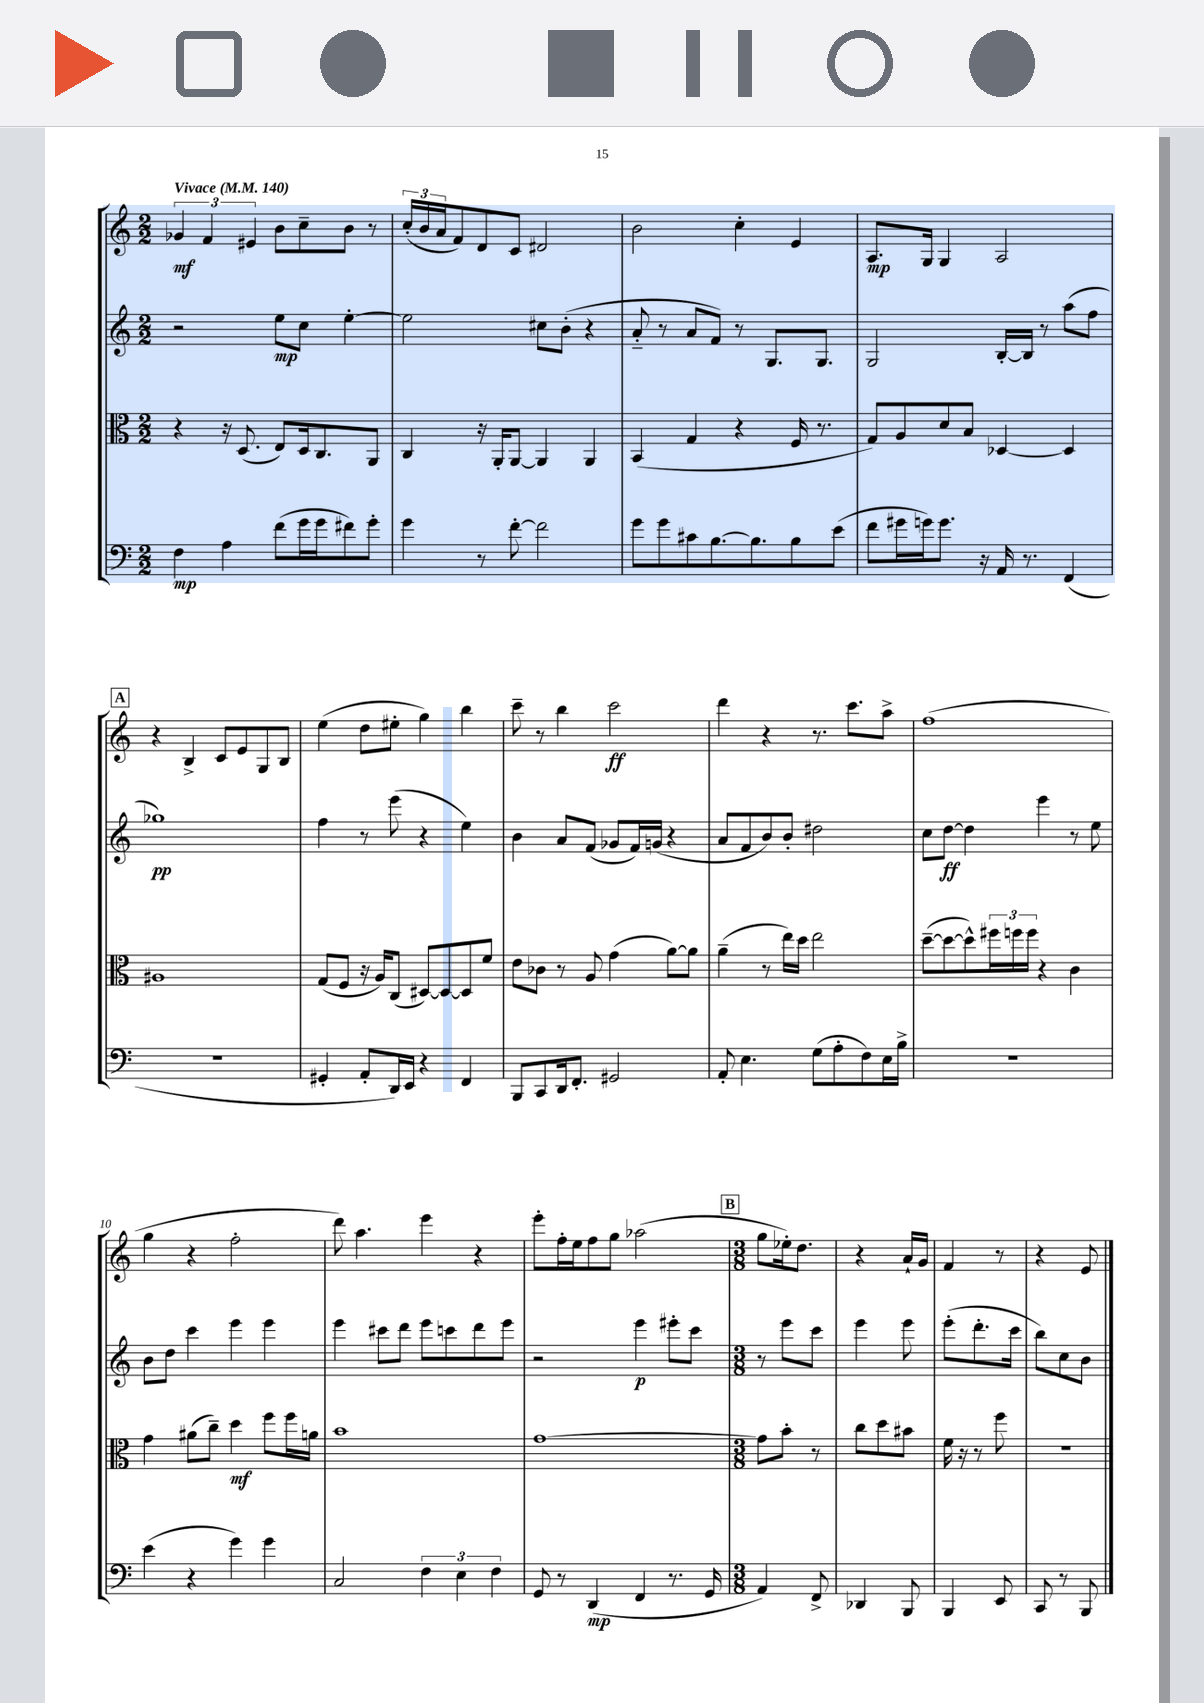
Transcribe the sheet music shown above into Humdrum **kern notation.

**kern	**dynam	**kern	**dynam	**kern	**dynam	**kern	**dynam
*part4	*part4	*part3	*part3	*part2	*part2	*part1	*part1
*staff4	*staff4	*staff3	*staff3	*staff2	*staff2	*staff1	*staff1
*clefF4	*	*clefC3	*	*clefG2	*	*clefG2	*
*k[]	*	*k[]	*	*k[]	*	*k[]	*
*M2/2	*	*M2/2	*	*M2/2	*	*M2/2	*
*MM140	*	*MM140	*	*MM140	*	*MM140	*
=1	=1	=1	=1	=1	=1	=1	=1
!	!	!	!	!	!	!LO:TX:a:B:t=Vivace	!
4F\	mp	4r	.	2r	.	6g-X/	mf
.	.	.	.	.	.	6f/	.
4A\	.	16r	.	.	.	.	.
.	.	(8.D/	.	.	.	.	.
.	.	.	.	.	.	6e#X/	.
(8f\L	.	8E/L)	.	8ee\L	mp	8b\L	.
16g\L	.	16D/k	.	8cc\J	.	8cc~\	.
16g\J	.	8.C/	.	.	.	.	.
8f#X\)	.	.	.	[4ee'\	.	8b\J	.
8g'\J	.	8AA/J	.	.	.	8r	.
=2	=2	=2	=2	=2	=2	=2	=2
4g\	.	4C/	.	2ee\]	.	(24cc'/LL	.
.	.	.	.	.	.	24b/	.
.	.	.	.	.	.	24a/J	.
.	.	.	.	.	.	8f/)	.
8r	.	16r	.	.	.	8d/	.
.	.	16AA'/KL	.	.	.	.	.
[8f'\	.	[8AA/J	.	.	.	8c/J	.
2f\]	.	4AA/]	.	8cc#X\L	.	2d#X/	.
.	.	.	.	(8b'\J	.	.	.
.	.	4AA/	.	4r	.	.	.
=3	=3	=3	=3	=3	=3	=3	=3
8g\L	.	(4BB/	.	8a/	.	2b\	.
8g\	.	.	.	8r	.	.	.
8c#X\	.	4G/	.	8a/L	.	.	.
[8.B\	.	.	.	8f/J)	.	.	.
.	.	4r	.	8r	.	4cc'\	.
8.B\]	.	.	.	.	.	.	.
.	.	.	.	8.G/L	.	.	.
8B\	.	16F/	.	.	.	4e/	.
.	.	8.r	.	8.G/J	.	.	.
(8e\J	.	.	.	.	.	.	.
=4	=4	=4	=4	=4	=4	=4	=4
8f\L	.	8G/L)	.	2G/	.	8.A/L	mp
16g#X\L	.	8A/	.	.	.	.	.
16gn\J)	.	.	.	.	.	16G/Jk	.
8.g\J	.	8d/	.	.	.	4G/	.
.	.	8B/J	.	.	.	.	.
16r	.	.	.	.	.	.	.
16AA/	.	[4D-X/	.	[16B'/LL	.	2A/	.
8.r	.	.	.	16B/JJ]	.	.	.
.	.	.	.	8r	.	.	.
(4FF/	.	4D-/]	.	(8aa\L	.	.	.
.	.	.	.	8ff\J	.	.	.
!!LO:LB:g=z
!!LO:REH:place=s1:t=A
=5	=5	=5	=5	=5	=5	=5	=5
1r	.	1A#X	.	1gg-X)	pp	4r	.
.	.	.	.	.	.	4B^/	.
.	.	.	.	.	.	8c/L	.
.	.	.	.	.	.	8e/	.
.	.	.	.	.	.	8G/	.
.	.	.	.	.	.	8B/J	.
=6	=6	=6	=6	=6	=6	=6	=6
4GG#X'/	.	(8G/L	.	4ff\	.	(4ee\	.
.	.	8F/J	.	.	.	.	.
8AA'/L	.	16r	.	8r	.	8dd\L	.
.	.	16A/KL)	.	.	.	.	.
16DD/L)	.	(8C/J	.	(8eee\	.	8ee#X'\J	.
16EE/JJ	.	.	.	.	.	.	.
4r	.	[8D#X/L)	.	4r	.	4gg\)	.
.	.	8D#/_	.	.	.	.	.
4FF/	.	8D#/]	.	4ee\)	.	4bb\	.
.	.	8f/J	.	.	.	.	.
=7	=7	=7	=7	=7	=7	=7	=7
8BBB/L	.	8e\L	.	4b\	.	8ccc~\	.
8CC/	.	8c-X\J	.	.	.	8r	.
16DD/k	.	8r	.	8a/L	.	4bb\	.
8.FF'/J	.	.	.	.	.	.	.
.	.	8A/	.	(8f/J	.	.	.
2GG#X/	.	(4g\	.	8g-X/L	.	2ccc\	ff
.	.	.	.	16f/L)	.	.	.
.	.	.	.	(16gn/JJ	.	.	.
.	.	[8a\L)	.	4r	.	.	.
.	.	8a\J]	.	.	.	.	.
=8	=8	=8	=8	=8	=8	=8	=8
8AA'/	.	(4a~\	.	8a/L	.	4ddd\	.
4.E\	.	.	.	8f/	.	.	.
.	.	8r	.	8b/)	.	4r	.
.	.	16ee\LL)	.	8b'/J	.	.	.
.	.	16dd\JJ	.	.	.	.	.
(8G\L	.	2ee\	.	2dd#X\	.	8.r	.
8A'\	.	.	.	.	.	.	.
.	.	.	.	.	.	8.ccc\L	.
8F\)	.	.	.	.	.	.	.
16E\L	.	.	.	.	.	8aa^\J	.
16B^\JJ	.	.	.	.	.	.	.
=9	=9	=9	=9	=9	=9	=9	=9
1r	.	([8dd~\L	.	8cc\L	.	(1ff	.
.	.	8dd\_	.	[8dd\J	ff	.	.
.	.	8dd^^\])	.	4dd\]	.	.	.
.	.	24ff#X\L	.	.	.	.	.
.	.	24ffn\	.	.	.	.	.
.	.	24ff\JJ	.	.	.	.	.
.	.	4r	.	4eee\	.	.	.
.	.	4c\	.	8r	.	.	.
.	.	.	.	8ee\	.	.	.
!!LO:LB:g=z
=10	=10	=10	=10	=10	=10	=10	=10
(4e\	.	4g\	.	8b\L	.	4gg\	.
.	.	.	.	8dd\J	.	.	.
4r	.	(8a#X\L	.	4ccc\	.	4r	.
.	.	8cc~\J)	.	.	.	.	.
4g\)	.	4dd\	mf	4eee\	.	2ff'\	.
4g\	.	8ff\L	.	4eee\	.	.	.
.	.	16ff\L	.	.	.	.	.
.	.	16an\JJ	.	.	.	.	.
=11	=11	=11	=11	=11	=11	=11	=11
2C/	.	1b	.	4eee\	.	8ddd\)	.
.	.	.	.	.	.	4.aa\	.
.	.	.	.	8ccc#X\L	.	.	.
.	.	.	.	8ddd\J	.	.	.
6F\	.	.	.	8eee\L	.	4eee\	.
.	.	.	.	8cccn\	.	.	.
6E\	.	.	.	.	.	.	.
.	.	.	.	8ddd\	.	4r	.
6F\	.	.	.	.	.	.	.
.	.	.	.	8eee\J	.	.	.
=12	=12	=12	=12	=12	=12	=12	=12
8GG/	.	[1g	.	2r	.	8eee'\L	.
8r	.	.	.	.	.	16ff'\L	.
.	.	.	.	.	.	16ee\J	.
(4DD/	mp	.	.	.	.	8ff\	.
.	.	.	.	.	.	8gg\J	.
4FF/	.	.	.	4eee\	p	(2aa-X\	.
8.r	.	.	.	8eee#X'\L	.	.	.
.	.	.	.	8ccc\J	.	.	.
16GG/	.	.	.	.	.	.	.
!!LO:REH:place=s1:t=B
=13	=13	=13	=13	=13	=13	=13	=13
*M3/8	*	*M3/8	*	*M3/8	*	*M3/8	*
4AA/)	.	8g\L]	.	8r	.	8gg\L	.
.	.	8b'\J	.	8eee\L	.	16ee-X'\k)	.
.	.	.	.	.	.	8.dd\J	.
8FF^/	.	8r	.	8ccc\J	.	.	.
=14	=14	=14	=14	=14	=14	=14	=14
4DD-X/	.	8cc\L	.	4eee\	.	4r	.
.	.	8dd\	.	.	.	.	.
8BBB/	.	8b#X\J	.	8eee\	.	16a`/LL	.
.	.	.	.	.	.	16g/JJ	.
=15	=15	=15	=15	=15	=15	=15	=15
4BBB/	.	16f\	.	(8eee'\L	.	4f/	.
.	.	16r	.	.	.	.	.
.	.	8r	.	8.ddd'\	.	.	.
8EE/	.	8ff\	.	.	.	8r	.
.	.	.	.	16ccc\Jk	.	.	.
=16	=16	=16	=16	=16	=16	=16	=16
8CC/	.	4.r	.	8bb\L)	.	4r	.
8r	.	.	.	8cc\	.	.	.
8BBB/	.	.	.	8b\J	.	8e/	.
==	==	==	==	==	==	==	==
*-	*-	*-	*-	*-	*-	*-	*-
